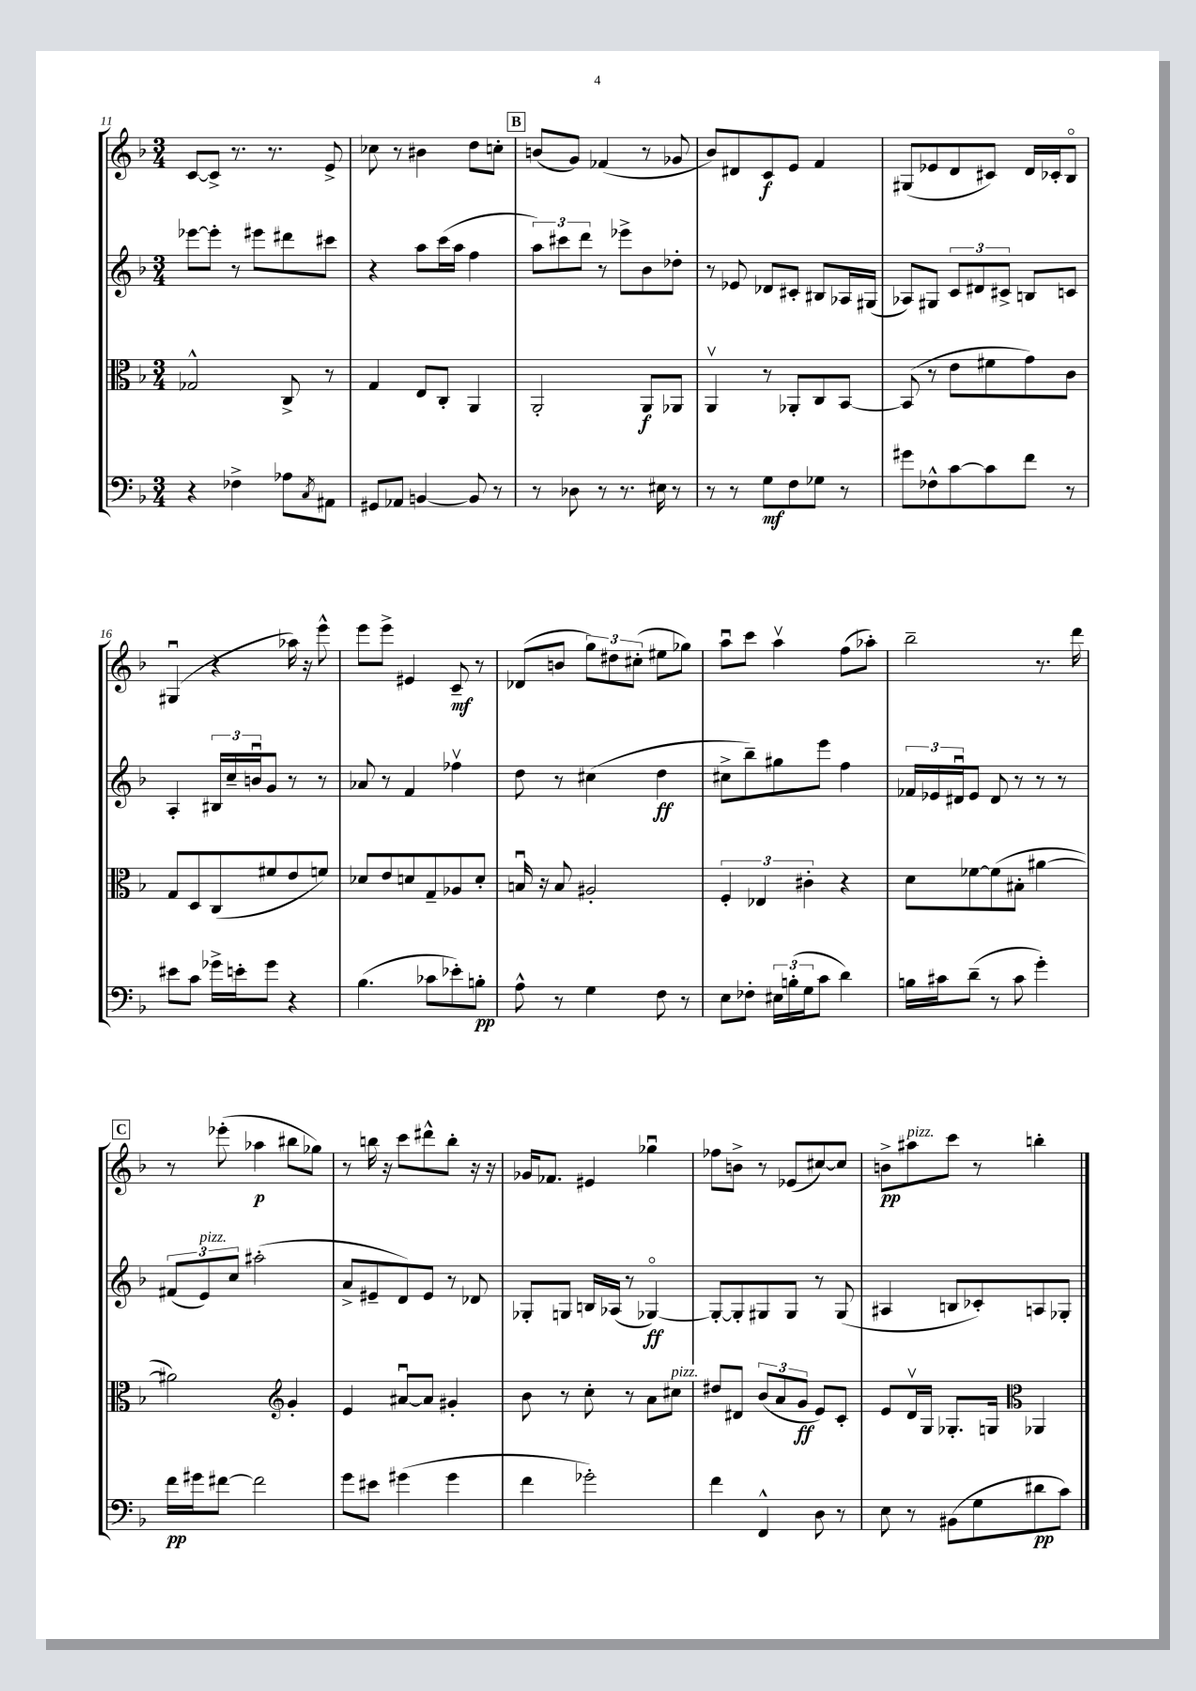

**kern	**kern	**kern	**kern
*staff4	*staff3	*staff2	*staff1
*clefF4	*clefC3	*clefG2	*clefG2
*k[b-]	*k[b-]	*k[b-]	*k[b-]
*M3/4	*M3/4	*M3/4	*M3/4
4r	2G-^^	[8eee-	[8c
.	.	8eee-']	8c^]
4F-^	.	8r	8.r
.	.	8eee#	.
.	.	.	8.r
8A-	8C^	8ddd#	.
8qC	.	.	.
8AA#	8r	8ccc#	8e^
=	=	=	=
8GG#	4G	4r	8cc-
8AA-	.	.	8r
[4BB	8E	8aa	4b#
.	8C'	(16ccc	.
.	.	16aa	.
8BB]	4AA	4ff	8dd
8r	.	.	8cc'
=	=	=	=
8r	2AA'	12aa)	(8b
.	.	12ccc#	.
8D-	.	.	8g)
.	.	12ddd	.
8r	.	8r	(4f-
8.r	.	8eee-^	.
.	8AA	8b-	8r
16E#	.	.	.
8r	8AA-	8dd-'	8g-
=	=	=	=
8r	4AAv	8r	8b-)
8r	.	8e-	8d#
8G	8r	8d-	8c
8F	8AA-'	8c#'	8e
8G-	8C	8B#	4f
8r	[8BB-	16A-	.
.	.	(16G#	.
=	=	=	=
8g#	(8BB-]	8A-)	(8G#
8F-^^	8r	8G#	8e-
[8c	8e	12c	8d
.	.	12d#	.
8c]	8f#	.	8c#)
.	.	12c#^	.
8f	8g)	8B	16d
.	.	.	16c-'
8r	8c	8c	8B-o
=	=	=	=
8e#	8G	4A'	(4G#u
8c	8D	.	.
16g-^	(8C	24B#	4r
.	.	24cc~	.
16e'	.	.	.
.	.	24bu	.
8g-	8f#	8g	.
4r	8e	8r	16aa-)
.	.	.	16r
.	8f)	8r	8eee^^
=	=	=	=
(4.B-	8d-	8a-	8eee
.	8e	8r	8eee^
.	8d	4f	4e#
8c-	8G~	.	.
8e-')	8A-	4ff-v	8c~
8B'	8d'	.	8r
=	=	=	=
8A^^	16Bu	8dd	(8d-
.	16r	.	.
8r	8B	8r	8b
4G	2A#'	(4cc#	12gg)
.	.	.	12dd#
.	.	.	(12cc#'
8F	.	4dd	8ee#
8r	.	.	8gg-)
=	=	=	=
8E	6F'	8cc#^	8aau
8F-'	.	8bb-~)	8ccc
.	6E-	.	.
24E#	.	8gg#	4aav
(24B'	.	.	.
24G	6c#'	.	.
8c	.	8eee	.
4d)	4r	4ff	(8ff
.	.	.	8aa-')
=	=	=	=
16B	8d	24f-	2bb-~
.	.	24e-	.
16c#	.	.	.
.	.	24d#u	.
(8d~	[8f-	8e-	.
8r	(8f-]	8d#	.
8c#	8B#'	8r	.
4g')	[4a#	8r	8.r
.	.	8r	.
.	.	.	16ddd
=	=	=	=
16f	2a#])	(12f#	8r
16g#	.	.	.
.	.	12e)	.
[8f#	.	.	(8eee-'
.	.	12cc	.
2f#]	.	(2aa#'	4aa-
*	*clefG2	*	*
.	4g'	.	8bb#
.	.	.	8gg-)
=	=	=	=
8g	4e	8a^	8r
8e#	.	8e#~	16bb
.	.	.	16r
(4g#	[8a#u	8d)	8ccc
.	8a#]	8e#	8ddd#^^
4g#	4g#'	8r	8bb'
.	.	8d-	16r
.	.	.	16r
=	=	=	=
4f	8b-	8G-'	16g-
.	.	.	8.f-
.	8r	8G	.
2g-')	8cc'	16B	4e#
.	.	(16A-	.
.	8r	8r	.
.	8a	[4G-o)	4gg-u
.	8cc#	.	.
=	=	=	=
4f	8dd#	8G-'_	8ff-
.	8d#	8G-']	8b^
4FF^^	(12b-	8G#	8r
.	12a	.	.
.	.	8G#	(8e-
.	12g	.	.
8D	8e)	8r	[8cc#)
8r	8c'	(8G#	8cc#]
=	=	=	=
8E	8e	4A#	8b^
8r	16dv	.	8aa#
.	16G	.	.
(8BB#	8.G-'	8B	8ccc
8G	.	8c-')	8r
.	16G	.	.
*	*clefC3	*	*
8d#	4AA-	8A	4bb'
8c)	.	8G-'	.
==	==	==	==
*-	*-	*-	*-
